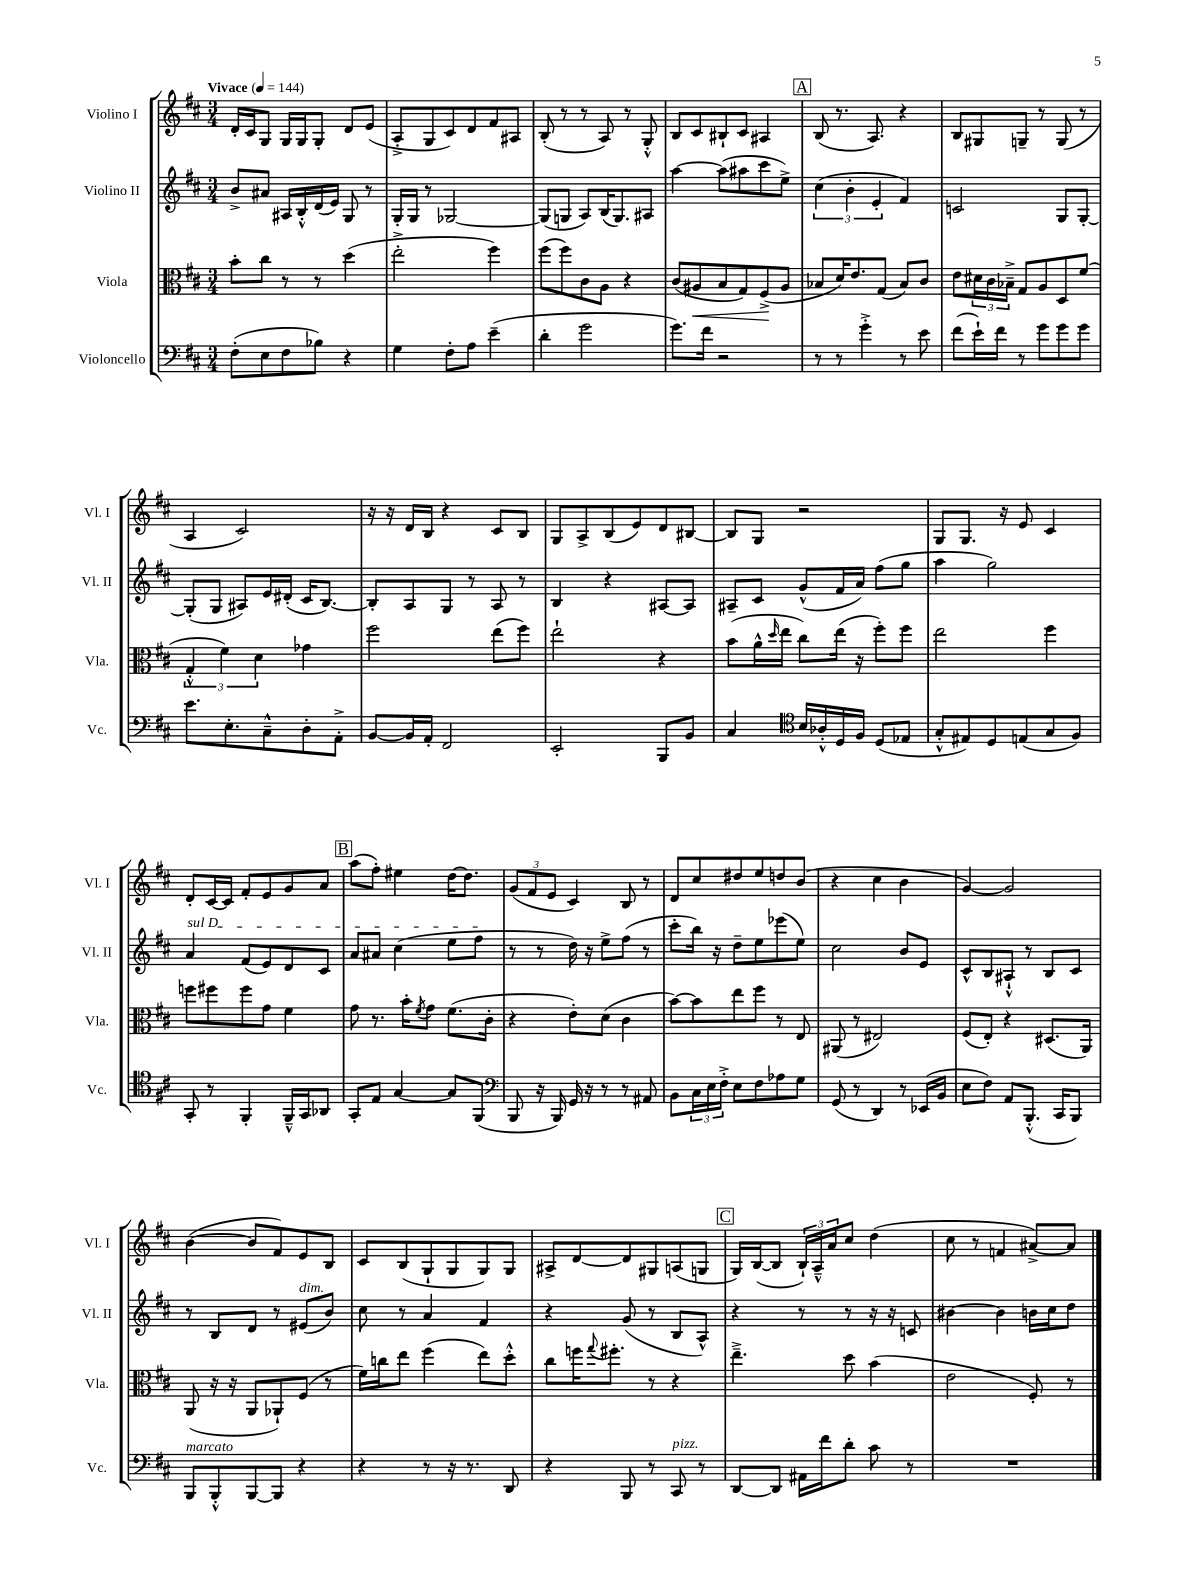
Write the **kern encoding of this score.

**kern	**kern	**kern	**kern
*staff4	*staff3	*staff2	*staff1
*clefF4	*clefC3	*clefG2	*clefG2
*k[f#c#]	*k[f#c#]	*k[f#c#]	*k[f#c#]
*M3/4	*M3/4	*M3/4	*M3/4
*MM144	*MM144	*MM144	*MM144
(8F#'\L	8b'\L	8b^/L	16d'/LL
.	.	.	16c#/J
8E\	8cc#\J	8a#/J	8G/J
8F#\	8r	16A#/LL	16G/LL
.	.	16B'^^/	16G/J
8B-\J)	8r	(16d/	8G'/J
.	.	16e/JJ)	.
4r	(4dd\	8G/	8d/L
.	.	8r	(8e/J
=	=	=	=
4G\	2ee'^\	16G'/LL	8A'^/L
.	.	16G/JJ	.
.	.	8r	8G/
8F#'\L	.	[2G-/	8c#/)
8A\J	.	.	8d/
(4e~\	4ff#\)	.	8f#/
.	.	.	8A#/J
=	=	=	=
4d'\	(8ff#\L	(8G-/]L	(8B'/
.	8ff#\)	8G/J	8r
2g\	8c#\	8A/L)	8r
.	8A\J	(16B/K	8A/)
.	.	8.G/)	.
.	4r	.	8r
.	.	8A#/J	8G'^^/
=	=	=	=
8.g\L)	(8c#/L	[4aa\	8B/L
.	8A#/	.	8c#/
16f#\Jk	.	.	.
2r	8B/	(8aa\]L	8B#`/
.	8G/)	8aa#\	8c#/J
.	(8F#^/	8ccc#\	4A#/
.	8A#/J	8ee^\J)	.
=	=	=	=
8r	8B-/L	(6cc#\	(8B/
8r	16d/K)	.	8.r
.	.	6b'\	.
.	8.e/	.	.
4g'^\	.	.	.
.	.	.	8.A/)
.	.	6e'/	.
.	(8G/J	.	.
8r	8B-/L)	4f#/)	4r
8e\	8c#/J	.	.
=	=	=	=
(8f#\L	8e\L	2c/	8B/L
16e`\L)	24d#\L	.	8G#/
.	24c#\	.	.
16f#\JJ	.	.	.
.	24B-~^\JJ	.	.
8r	8G/L	.	8G~/J
8g\L	8A/	.	8r
8g\	8D/	8G/L	(8G/
8g\J	(8f#/J	[8G'/J	8r
=	=	=	=
8.e\L	6G'^^/	(8G'/]L	4A/
.	.	8G/J	.
.	6f#\)	.	.
8.E'\	.	.	.
.	.	8A#/L)	2c#/)
.	6d\	.	.
8C#~^^\	.	16e/L	.
.	.	(16d#'/JJ	.
8D'\	4g-\	16c#/LK	.
.	.	[8.B/J)	.
8AA'^\J	.	.	.
=	=	=	=
[8BB/L	2ff#\	8B'/]L	16r
.	.	.	16r
16BB/]L	.	8A/	16d/LL
16AA'/JJ	.	.	16B/JJ
2FF#/	.	8G/J	4r
.	.	8r	.
.	(8ee\L	8A/	8c#/L
.	8ff#\J)	8r	8B/J
=	=	=	=
2EE'/	2ee`\	4B/	8G/L
.	.	.	8A^/
.	.	4r	(8B/
.	.	.	8e/)
8BBB/L	4r	[8A#/L	8d/
8BB/J	.	8A#/]J	[8B#/J
=	=	=	=
4C#/	(8b\L	8A#~/L	8B#/]L
.	16a^^\L	8c#/J	8G/J
.	16qqdd/	.	.
.	16ee\JJ	.	.
*clefC4	*	*	*
16B/LL	8cc#\L)	(8g^^/L	2r
16A-'^^/	.	.	.
16D/	(16ee\Jk	16f#/L	.
16F#/JJ	16r	16a/JJ)	.
(8D/L	8ff#'\L)	(8ff#\L	.
8E-/J	8ff#\J	8gg\J	.
=	=	=	=
8G'^^/L	2ee\	4aa\	8G/L
8E#/)	.	.	8.G/J
8D/	.	2gg\)	.
.	.	.	16r
(8E/	.	.	8e/
8G/	4ff#\	.	4c#/
8F#/J)	.	.	.
=	=	=	=
8GG'/	8ff\L	4a/	8d'/L
8r	8ff#\	.	[16c#/L
.	.	.	16c#/]JJ
4FF#'/	8ff#\	(8f#/L	8f#'/L
.	8g\J	8e/)	8e/
16FF#~^^/LL	4f#\	8d/	8g/
16GG/J	.	.	.
8AA-/J	.	8c#/J	8a/J
=	=	=	=
8GG'/L	8g\	8a/L	(8aa\L
8E/J	8.r	8a#/J	8ff#'\J)
[4G/	.	(4cc#\	4ee#\
.	16b'\LK	.	.
.	8qf#/	.	.
.	8g\J	.	.
8G/]L	(8.f#\L	8ee\L	[16dd\LK
.	.	.	8.dd\]J
(8FF#/J	.	8ff#\J	.
.	16c#'\Jk	.	.
=	=	=	=
*clefF4	*	*	*
8BBB/	4r	8r	(12g/L
.	.	.	12f#/
16r	.	8r	.
.	.	.	12e/J
16BBB/)	.	.	.
16GG/	8e'\L)	16dd\)	4c#/)
16r	.	16r	.
8r	(8d\J	8ee^\L	.
8r	4c#\	(8ff#\J	8B/
8AA#/	.	8r	8r
=	=	=	=
8BB\L	[8b\L)	8ccc#'\L	8d/L
24C#\L	8b\]	16bb\Jk)	8cc#/
24E\	.	.	.
.	.	16r	.
24F#'^\JJ	.	.	.
8E\L	8ee\	8dd~\L	8dd#/
8F#\	8ff#\J	8ee\	8ee/
8A-\	8r	(8eee-\	8dd/
8G\J	8E/	8ee\J)	(8b/J
=	=	=	=
(8GG/	(8AA#/	2cc#\	4r
8r	8r	.	.
4DD/)	2E#/)	.	4cc#\
8r	.	8b/L	4b\
(16EE-/LL	.	8e/J	.
16BB/JJ	.	.	.
=	=	=	=
8E\L	(8F#/L	8c#^^/L	[4g/)
8F#\J)	8E'/J)	8B/	.
8AA/L	4r	8A#`^^/J	2g/]
(8.BBB'^^/J	.	8r	.
.	(8.D#/L	8B/L	.
16CC#/LK	.	.	.
8BBB/J)	.	8c#/J	.
.	16AA/Jk)	.	.
=	=	=	=
8BBB/L	(8AA/	8r	([4b\
8BBB'^^/	16r	8B/L	.
.	16r	.	.
[8BBB/	8AA/L	8d/J	8b/]L
8BBB/]J	8AA-`/)	8r	8f#/)
4r	(8F#/J	(8e#/L	8e/
.	8r	8b/J)	8B/J
=	=	=	=
4r	16f#\LL)	8cc#\	8c#/L
.	16cc\J	.	.
.	8ee\J	8r	(8B/
8r	(4ff#\	4a/	8G`/
16r	.	.	8G/
8.r	.	.	.
.	8ee\L)	4f#/	8G/)
8DD/	8dd'^^\J	.	8G/J
=	=	=	=
4r	8cc#\L	4r	8A#^/L
.	16ff\K	.	[8d/
.	8qqgg/	.	.
.	8.ff#'\J	.	.
8BBB/	.	(8g/	8d/]
8r	8r	8r	8G#/
8CC#/	4r	8B/L	(8A/
8r	.	8A^^/J)	8G/J
=	=	=	=
[8DD/L	4.ee~^\	4r	16G/LL)
.	.	.	([16B/J
8DD/]J	.	.	8B/]J
16AA#\LL	.	8r	24B`/LL)
.	.	.	24A~^^/
16f#\J	.	.	.
.	.	.	24a/J
8d'\J	8dd\	8r	8cc#/J
8c#\	(4b\	16r	(4dd\
.	.	16r	.
8r	.	8c/	.
=	=	=	=
2.r	2e\	[4b#\	8cc#\
.	.	.	8r
.	.	4b#\]	4f/
.	8F#'/)	16b\LL	[8a#^/L)
.	.	16cc#\J	.
.	8r	8dd\J	8a#/]J
==	==	==	==
*-	*-	*-	*-
